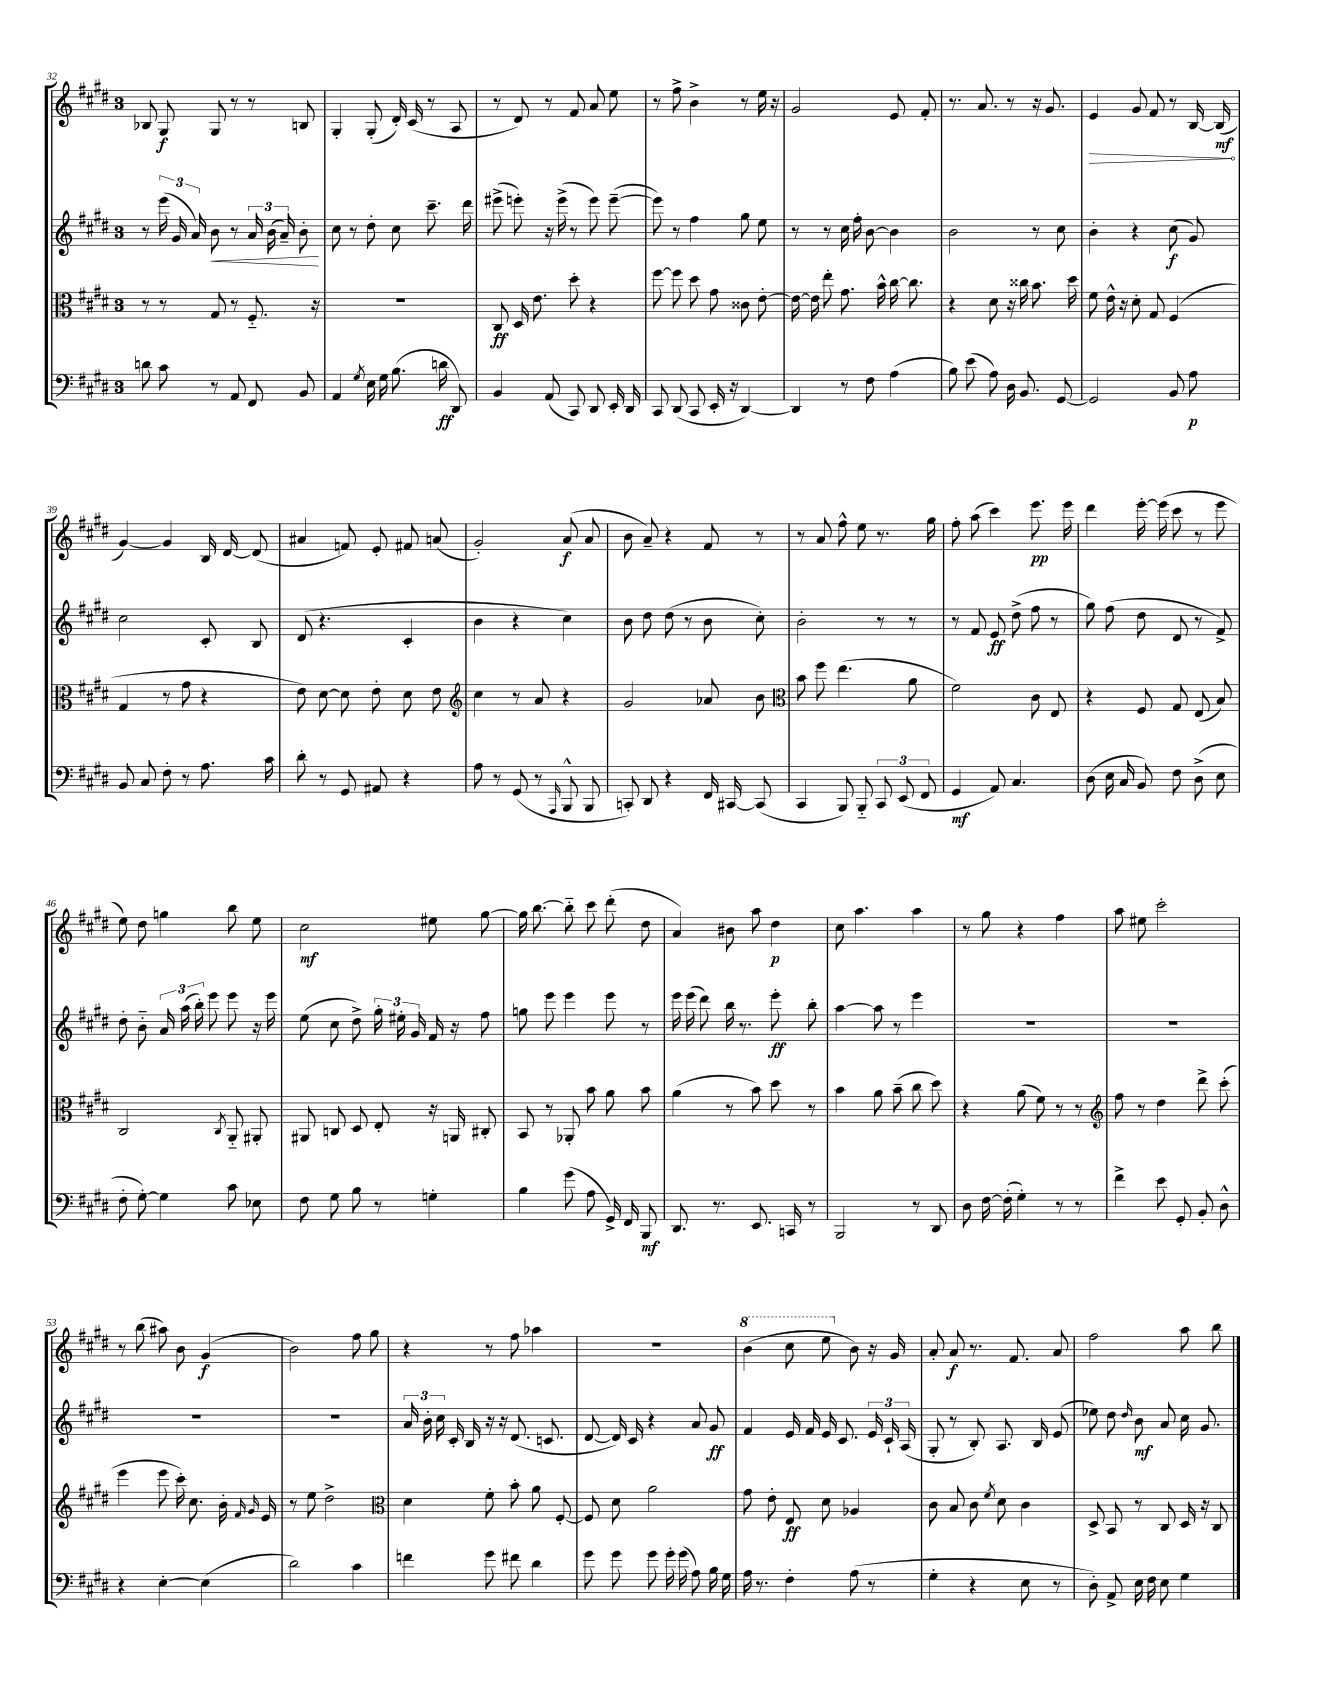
<<
\new StaffGroup <<
\new Staff = "s0" {
    \clef treble \key e \major \once \override Staff.TimeSignature.style = #'single-digit \time 3/4
    \autoBeamOff bes8 gis8\f gis8 r8 r8 b8 |
    gis4-. gis8-.( dis'16-.) cis'16( r8 a8 |
    r8 dis'8) r8 fis'8 a'8 e''8 |
    r8 fis''8-> b'4-> r8 e''16 r16 |
    gis'2 e'8 fis'8-. |
    r8. a'8. r8 r16 gis'8. |
    \once \override Hairpin.circled-tip = ##t e'4\> gis'8 fis'8 r8 b16~ b16\mf\!( |
    gis'4~) gis'4 b16 dis'16~ dis'8( |
    ais'4 f'8) e'8-. fis'8 a'8( |
    gis'2-.) a'8\f( a'8 |
    b'8 a'8--) r4 fis'8 r8 |
    r8 a'8 fis''8-^ e''8 r8. gis''16 |
    fis''8-. a''8( cis'''4) e'''8.\pp e'''16 |
    dis'''4 e'''16~-. e'''16( cis'''8 r8 e'''8 |
    e''8) dis''8 g''4 b''8 e''8 |
    cis''2\mf eis''8 gis''8~ |
    gis''16 b''8.~ b''8-_ cis'''8 dis'''8-.( dis''8 |
    a'4) bis'8 a''8 dis''4\p |
    cis''8 a''4. a''4 |
    r8 gis''8 r4 fis''4 |
    a''8 eis''8 cis'''2-. |
    r8 b''8( ais''8) b'8 gis'4\f( |
    b'2) fis''8 gis''8 |
    r4 r8 fis''8 aes''4 |
    R2. |
    \ottava #1 b''4( cis'''8 e'''8 \ottava #0 b'8) r16 gis'16 |
    a'8-. a'8\f r8. fis'8. a'8 |
    fis''2 a''8 b''8 \bar "|." |
}
\new Staff = "s1" {
    \clef treble \key e \major \once \override Staff.TimeSignature.style = #'single-digit \time 3/4
    \autoBeamOff r8 \tuplet 3/2 { e'''16( gis'16 a'16) } b'8\< r8 \tuplet 3/2 { a'16 b'16( a'16--) } b'8-.\! |
    cis''8 r8 dis''8-. cis''8 cis'''8.-- dis'''16 |
    eis'''8->( e'''8-.) r16 e'''16->( r8 e'''8) e'''8~--( |
    e'''8) r8 fis''4 gis''8 e''8 |
    r8 r8 cis''16 fis''16-. b'8~ b'4 |
    b'2 r8 cis''8 |
    b'4-. r4 cis''8\f( gis'8) |
    cis''2 cis'8-. b8 |
    dis'8( r4. cis'4-. |
    b'4 r4 cis''4) |
    b'8 dis''8 dis''8( r8 b'8 cis''8-.) |
    b'2-. r8 r8 |
    r8 fis'8 e'8\ff dis''8->( fis''8 r8 |
    gis''8) fis''8( dis''8 dis'8 r8 fis'8->) |
    dis''8-. b'8-_ \tuplet 3/2 { a'16 a''16( b''16-.) } e'''8 e'''8 r16 e'''16 |
    e''8( cis''8 dis''8->) \tuplet 3/2 { gis''16-. eis''16-. gis'16 } fis'16 r16 fis''8 |
    g''8 e'''8 e'''4 e'''8 r8 |
    e'''16 e'''16( dis'''8) b''16 r8. e'''8-.\ff b''8-. |
    a''4~ a''8 r8 e'''4 |
    R2. |
    R2. |
    R2. |
    R2. |
    \tuplet 3/2 { a'16 b'16-. cis''16 } cis'16-. b16 r16 r16 dis'8.( c'8. |
    dis'8~ dis'16) cis'16 r4 a'8 gis'8\ff |
    fis'4 e'16 fis'16 e'16 cis'8. \tuplet 3/2 { e'16 cis'16-! a16( } |
    gis8-. r8 b8-.) a8. b16 e'8( |
    ees''8) dis''8 \grace { dis''16 } b'8\mf a'8 cis''16 gis'8. \bar "|." |
}
\new Staff = "s2" {
    \clef alto \key e \major \once \override Staff.TimeSignature.style = #'single-digit \time 3/4
    \autoBeamOff r8 r8 gis8 r8 fis8.-_ r16 |
    R2. |
    cis8\ff dis16 e'8. dis''8-. r4 |
    fis''8~ fis''8 dis''8 gis'8 cisis'8 e'8~-. |
    e'16~ e'16 e''8-. gis'8. b'16-^ cis''16~ cis''8. |
    r4 dis'8 r16 cisis''16 b'8. dis''16 |
    fis'8 e'16-^ r16 dis'8-. gis8 fis4( |
    gis4 r8 gis'8 r4 |
    e'8) dis'8~ dis'8 e'8-. dis'8 e'8 |
    \clef treble cis''4 r8 a'8 r4 |
    gis'2 aes'8 b'8 |
    \clef alto b'8 fis''8 e''4.( a'8 |
    fis'2) cis'8 e8 |
    r4 fis8 gis8 e8( b8) |
    cis2 \acciaccatura { cis8 } a,8-_ ais,8-. |
    ais,8 c8 dis8 e8-. r16 a,16 cis8-. |
    b,8 r8 aes,8-. b'8 a'8 b'8 |
    a'4( r8 b'8) dis''8 r8 |
    b'4 a'8 b'8--( cis''8 dis''8) |
    r4 a'8( fis'8) r8 r8 |
    \clef treble fis''8 r8 dis''4 dis'''8-> cis'''8-.( |
    e'''4 e'''8 cis'''16-.) cis''8. b'16-. \grace { fis'16 gis'16 } e'16 |
    r8 e''8 dis''2-> |
    \clef alto dis'4 fis'8-. b'8-. a'8 fis8~-. |
    fis8 dis'8 a'2 |
    gis'8 e'8-. e8\ff dis'8 aes4 |
    cis'8 b8 cis'8 \acciaccatura { fis'8 } dis'8 cis'4 |
    dis8-> b,8 r8 cis8 dis16 r16 cis8 \bar "|." |
}
\new Staff = "s3" {
    \clef bass \key e \major \once \override Staff.TimeSignature.style = #'single-digit \time 3/4
    \autoBeamOff d'8 cis'8 r8 a,8 fis,8 b,8 |
    a,4 \acciaccatura { gis8 } e16 gis16 b8.( d'16\ff dis,8) |
    b,4 a,8( cis,8) dis,8 e,16-. dis,16 |
    cis,8 dis,8( cis,8 e,16-. r16 dis,4~) |
    dis,4 r8 fis8 a4( |
    b8) e'8( a8) dis16 b,8. gis,8~ |
    gis,2 b,8 a8\p |
    b,8 cis8 fis8-. r8 a8. cis'16 |
    dis'8-. r8 gis,8 ais,8 r4 |
    a8 r8 gis,8( r8 \grace { a,,16 } b,,8-^ b,,8 |
    c,8-.) dis,8 r4 fis,16 cis,16~ cis,8( |
    cis,4 b,,8) b,,8-_ \tuplet 3/2 { cis,8 e,8( fis,8 } |
    gis,4\mf a,8) cis4. |
    dis8( e16 cis16 b,8) fis8 dis8->( e8 |
    fis8-. gis8~-.) gis4 cis'8 ees8 |
    fis8 gis8 b8 r8 g4-. |
    b4 gis'8( a8 gis,16->) fis,16 b,,8\mf |
    dis,8. r8. e,8. c,16 r8 |
    b,,2 r8 dis,8 |
    dis8 fis16~ fis16-.( gis4-.) r8 r8 |
    fis'4-> e'8 gis,8-. b,8-. dis8-^ |
    r4 e4~-. e4( |
    dis'2) cis'4 |
    f'4 gis'8 fis'8 dis'4 |
    gis'8 gis'8 gis'8 gis'16-. gis'16( a8) b16 gis16 |
    a16 r8. fis4-. a8( r8 |
    gis4-. r4 e8 r8 |
    dis8-.) a,8-> e16 fis16 e8 gis4 \bar "|." |
}
>>
>>
\layout { \context { \Score currentBarNumber = #32 } }
